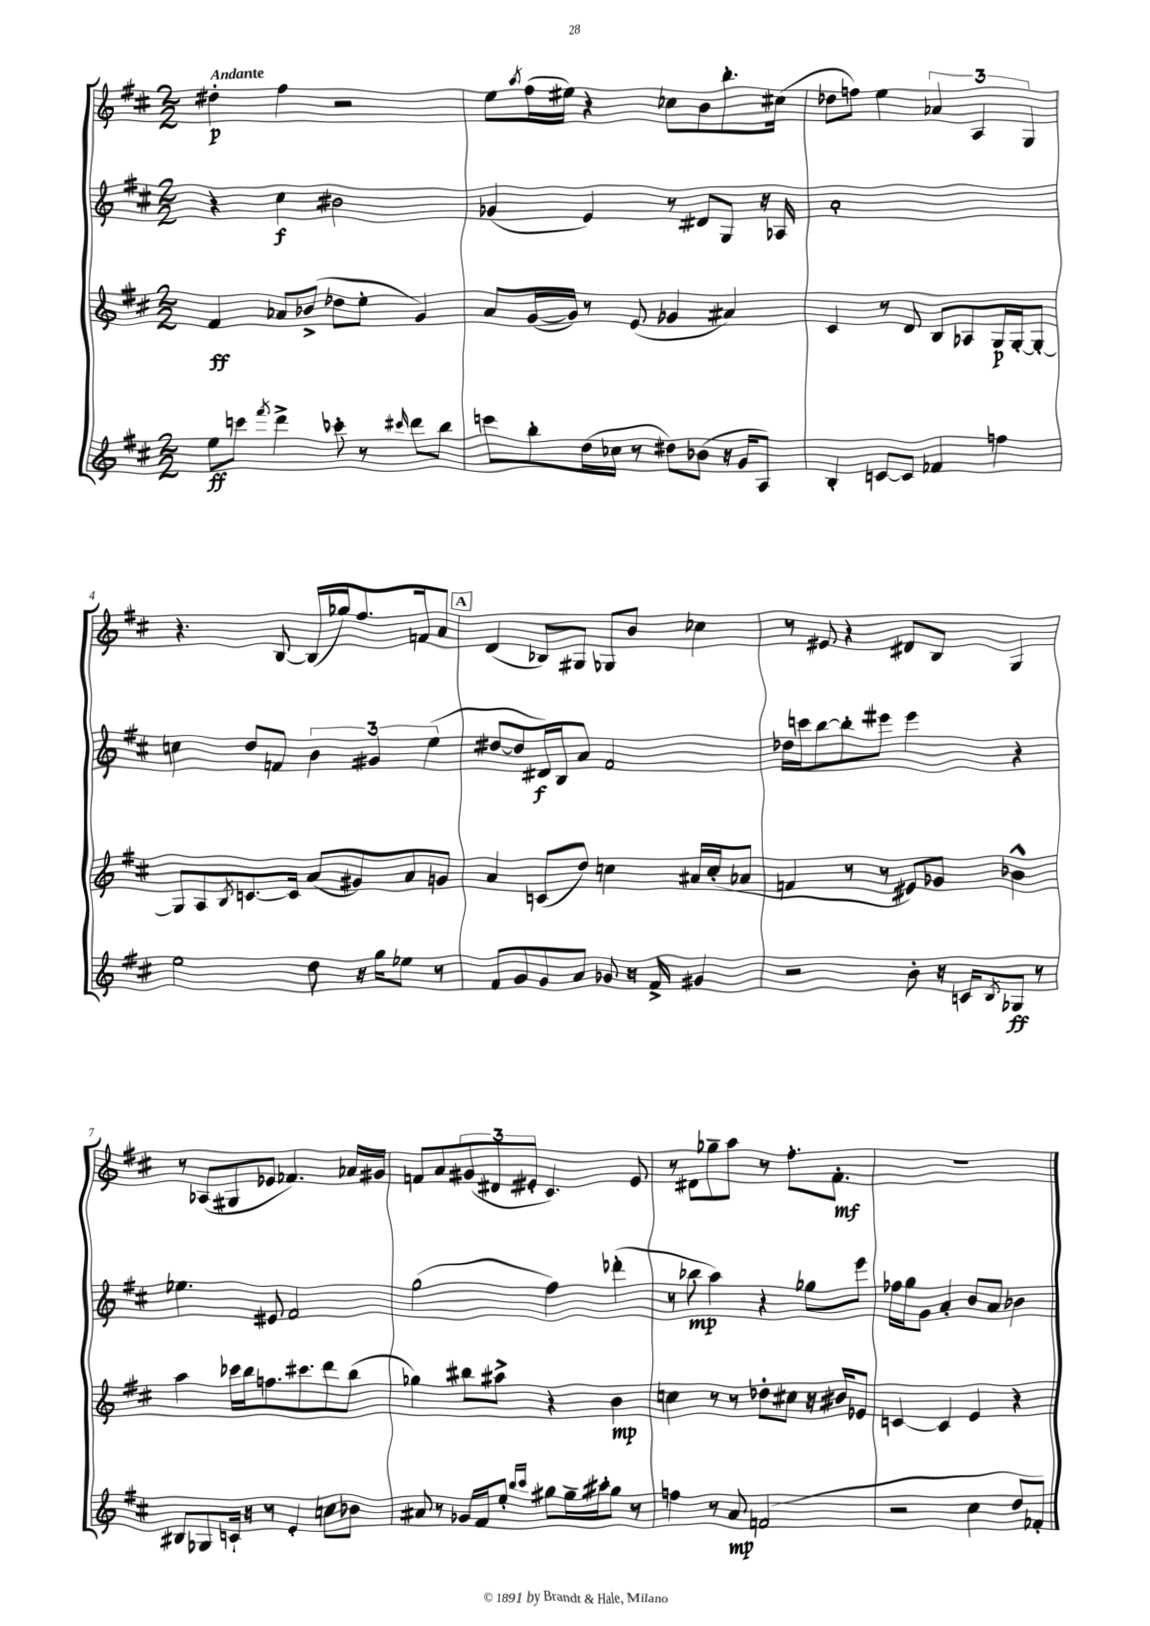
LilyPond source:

<<
\new StaffGroup <<
\new Staff = "s0" {
    \clef treble \key d \major \numericTimeSignature \time 2/2 \tempo "Andante"
    dis''4-.\p fis''4 r2 |
    e''8 \acciaccatura { a''8 } fis''16( eis''16) r4 ces''8 b'8 b''8.-. cis''16( |
    des''8 f''8) e''4 \tuplet 3/2 { aes'4 a4 g4 } |
    r4. b8~ b16( ges''16) fis''8. f'16 a'8 |
    \mark \markup { \box "A" } d'4( bes8) gis8 ges8 b'8 ces''4 |
    r8 eis'8 r4 dis'8 b8 g4 |
    r8 aes8( gis8 ees'8 fes'4.) aes'16 gis'16 |
    f'8 a'8 \tuplet 3/2 { gis'8( dis'8 eis'8-. } cis'4.) eis'8 |
    r8 dis'8 ges''8-- a''8 r8 fis''8.-. fis'8.-.\mf |
    R1 \bar "|." |
}
\new Staff = "s1" {
    \clef treble \key d \major \numericTimeSignature \time 2/2
    r4 cis''4\f bis'2 |
    ges'4( e'4) r8 dis'8 g8 r16 aes16 |
    a'1-. |
    c''4 d''8 f'8 \tuplet 3/2 { b'4 gis'4 e''4( } |
    \mark \markup { \box "A" } dis''8~ dis''8 dis'16\f) b16 a'8 fis'2 |
    des''16 c'''16 b''8~ b''8-. eis'''8 eis'''4 r4 |
    ees''4. eis'8 fis'2 |
    g''2( fis''4) des'''4-.( |
    r8 bes''8\mp a''4) r4 ges''8 e'''8 |
    fes''16 g''16 g'8 a'4-. b'8 a'8 bes'4 \bar "|." |
}
\new Staff = "s2" {
    \clef treble \key d \major \numericTimeSignature \time 2/2
    fis'4\ff aes'8 bes'8->( des''8 e''8-. g'4) |
    a'8 g'16~( g'16) r8 e'8( ges'4 ais'4) |
    cis'4 r8 d'8 b8 aes8 g16\p g16~-. g8~-. |
    g8 a8 \acciaccatura { b8 } c'8.~ c'16 a'8( gis'8) a'8 g'8 |
    \mark \markup { \box "A" } a'4 c'8( d''8) c''4 ais'16 c''16-.( aes'8 |
    f'4 r8 r8 eis'8) ges'8 bes'4-^ |
    a''4 ces'''16 b''16 f''8. cis'''8. d'''8 b''8( |
    ges''4) bis''8 ais''8-> r4 b'4\mp |
    c''4 r8 r8 des''8-. cis''8 r16 bis'16 ees'8 |
    c'4~ c'4 e'4 r4 \bar "|." |
}
\new Staff = "s3" {
    \clef treble \key d \major \numericTimeSignature \time 2/2
    e''8\ff c'''8 \acciaccatura { fis'''8 } d'''4-> ces'''8-. r8 \grace { cis'''16 } d'''8 b''8 |
    c'''8 b''8-. d''16( ces''16 r8 dis''8) bes'8( r16 g'16 a8) |
    b4-. c'8~ c'8 fes'4 f''4 |
    e''2 d''8 r16 g''16 ees''8 r8 |
    \mark \markup { \box "A" } fis'8 g'8 g'8 a'8 ges'8 r16 fis'16-> gis'4 |
    r2 b'8-. r16 c'16 \acciaccatura { b8 } ges8\ff r8 |
    bis8 ges8 c'16-! r16 r8 e'4-. c''8 bes'8 |
    ais'8 r8 ges'16 fis'16 e''8-. \grace { b''16 cis'''16 } gis''8 gis''16-- ais''16-. gis''8 r8 |
    f''4 r8 a'8\mp f'2( |
    r2 cis''4 d''8 fes'8-.) \bar "|." |
}
>>
>>
